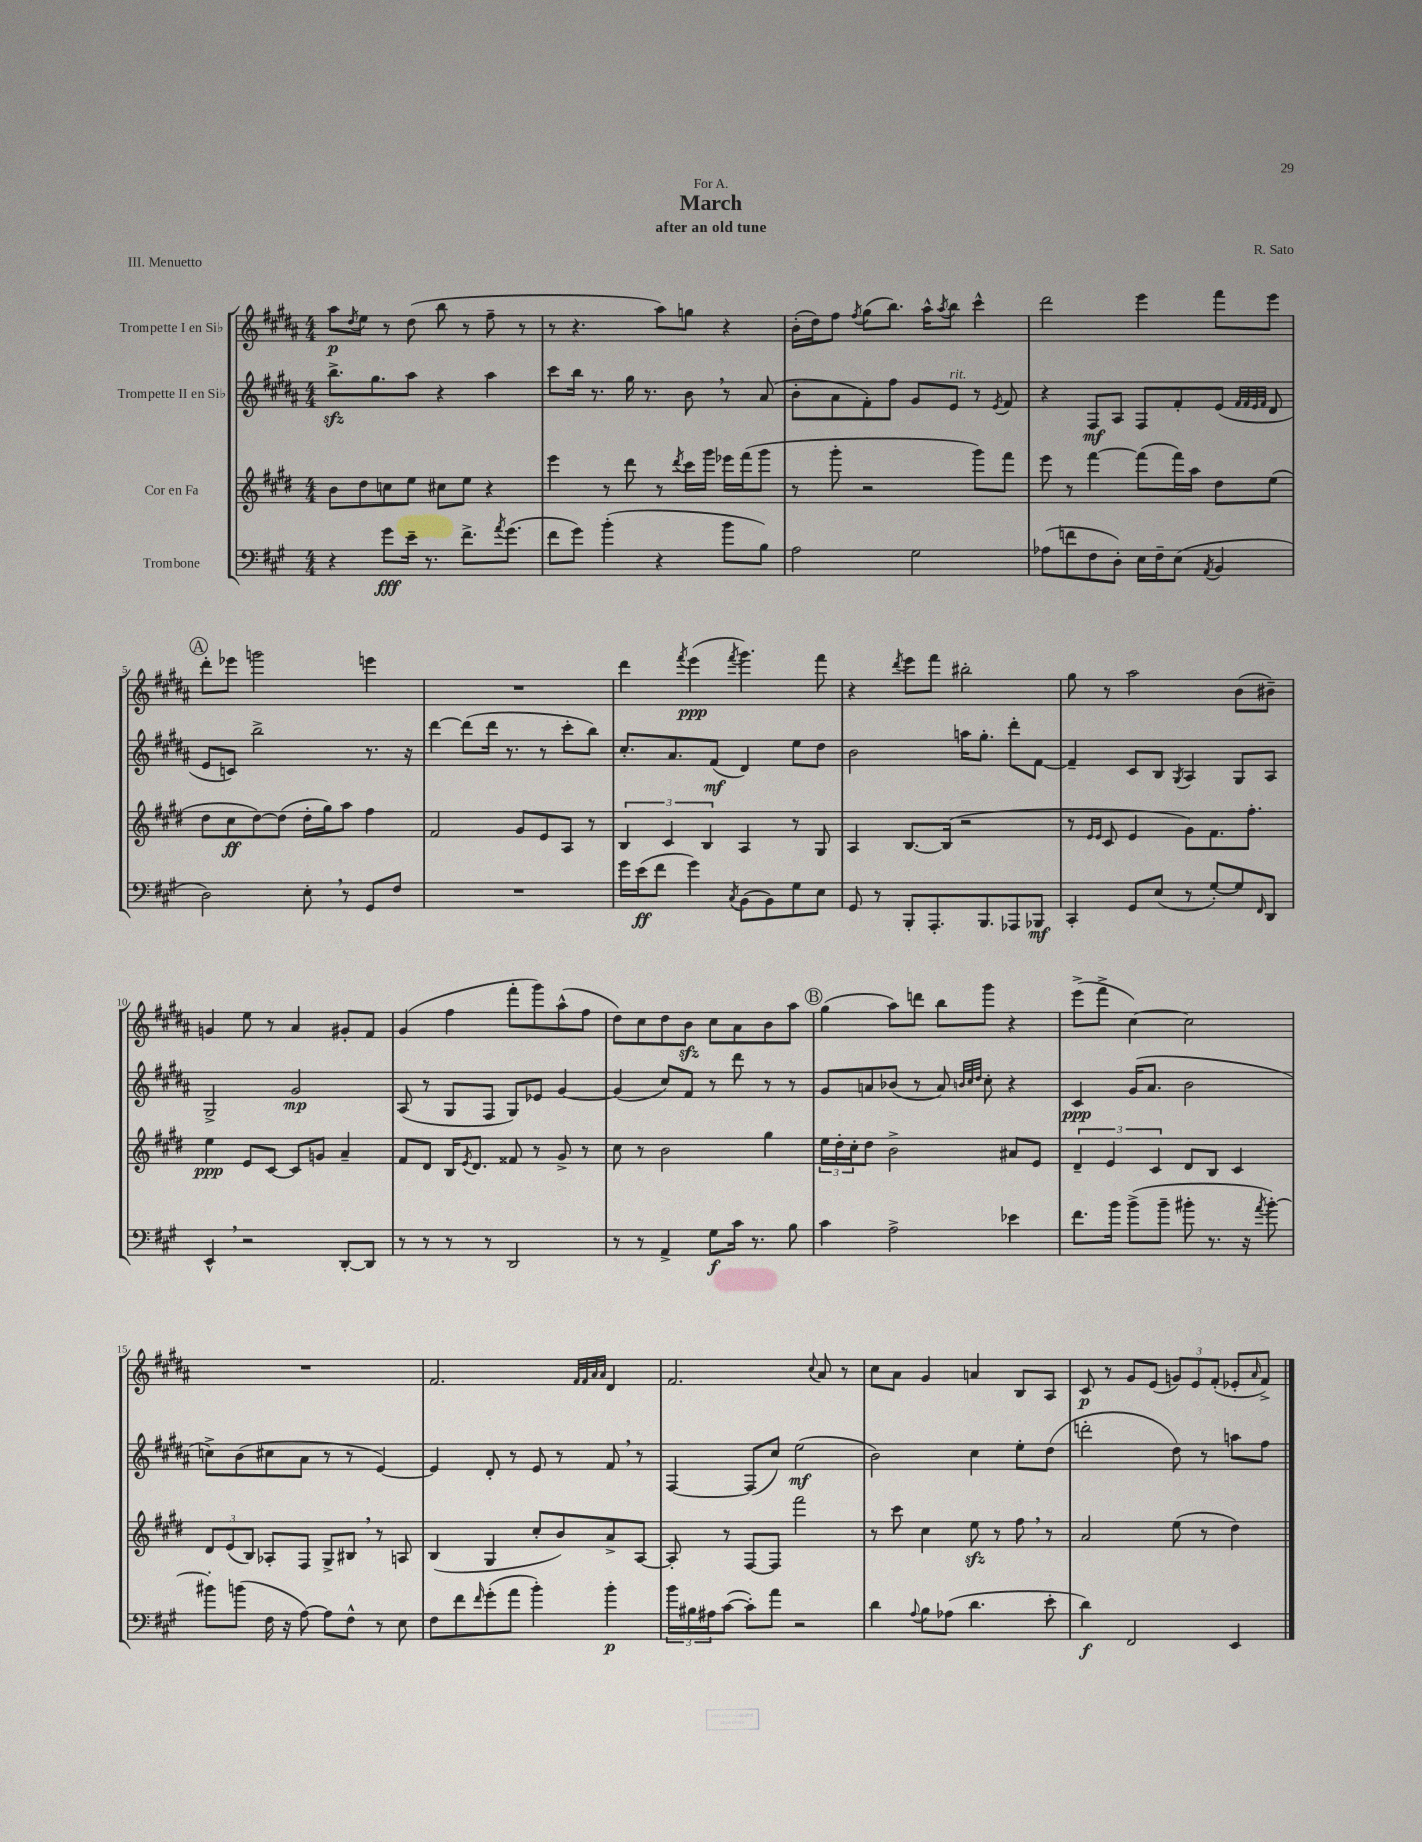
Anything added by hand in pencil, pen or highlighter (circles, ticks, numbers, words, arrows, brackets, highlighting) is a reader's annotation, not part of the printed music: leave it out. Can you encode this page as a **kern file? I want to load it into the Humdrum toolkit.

**kern	**dynam	**kern	**dynam	**kern	**dynam	**kern	**dynam
*part4	*part4	*part3	*part3	*part2	*part2	*part1	*part1
*staff4	*staff4	*staff3	*staff3	*staff2	*staff2	*staff1	*staff1
*I"Trombone	*	*I"Cor en Fa	*	*I"Trompette II en Si♭	*	*I"Trompette I en Si♭	*
*clefF4	*	*clefG2	*	*clefG2	*	*clefG2	*
*k[f#c#g#]	*	*k[f#c#g#d#]	*	*k[f#c#g#d#a#]	*	*k[f#c#g#d#a#]	*
*M4/4	*	*M4/4	*	*M4/4	*	*M4/4	*
=1	=1	=1	=1	=1	=1	=1	=1
4r	.	8b\L	.	8.bbzz^\L	.	8aa#\L	p
.	.	.	.	.	.	8qdd#/	.
.	.	8dd#\	.	.	.	8ee\J	.
.	.	.	.	8.gg#\	.	.	.
8g#\L	fff	8ccn\	.	.	.	8r	.
16e~\Jk	.	8ee\J	.	8aa#\J	.	(8dd#\	.
8.r	.	.	.	.	.	.	.
.	.	8cc#X\L	.	4r	.	8bb\	.
8.f#^\L	.	8ee\J	.	.	.	8r	.
.	.	4r	.	4aa#\	.	8ff#~\	.
8qa/	.	.	.	.	.	.	.
(8.g#\J	.	.	.	.	.	.	.
.	.	.	.	.	.	8r	.
=2	=2	=2	=2	=2	=2	=2	=2
8f#\L	.	4eee\	.	8ccc#\L	.	8r	.
8g#\J)	.	.	.	16bb\Jk	.	4.r	.
.	.	.	.	8.r	.	.	.
(4b'\	.	8r	.	.	.	.	.
.	.	8ddd#\	.	16gg#\	.	.	.
.	.	.	.	8.r	.	.	.
4r	.	8r	.	.	.	8aa#\L)	.
.	.	8qddd#/	.	.	.	.	.
.	.	16ccc#\LL	.	8b,\	.	8ggn\J	.
.	.	16ggg#\JJ	.	.	.	.	.
8b\L	.	16eee-X\LL	.	8r	.	4r	.
.	.	(16fff#\J	.	.	.	.	.
8B\J)	.	8ggg#\J	.	(8a#/	.	.	.
=3	=3	=3	=3	=3	=3	=3	=3
2A\	.	8r	.	8b'\L	.	(16b'\LL	.
.	.	.	.	.	.	16dd#\J)	.
.	.	8ggg#'\	.	8a#\	.	8ff#\J	.
.	.	.	.	.	.	8qff#/	.
.	.	2r	.	8f#'\)	.	(8gg#\L	.
.	.	.	.	8ff#\J	.	8.bb\J)	.
2G#\	.	.	.	8g#/L	.	.	.
.	.	.	.	.	.	16aa#^^\KL	.
.	.	.	.	.	.	8qaa#/	.
!	!	!	!	!LO:TX:a:i:t=rit.	!	!	!
.	.	.	.	8e/J	.	8bb\J	.
.	.	8ggg#\L)	.	8r	.	4ccc#^^\	.
.	.	.	.	8qe/	.	.	.
.	.	8fff#\J	.	8f#/	.	.	.
=4	=4	=4	=4	=4	=4	=4	=4
(8A-X\L	.	8eee\	.	4r	.	2ddd#\	.
8fn\	.	8r	.	.	.	.	.
8F#\	.	[4fff#\	.	8F#/L	mf	.	.
8D'\J)	.	.	.	8A#/J	.	.	.
16E\LL	.	(8fff#\L]	.	8F#/L	.	4eee\	.
16F#~\J	.	.	.	.	.	.	.
(8E\J	.	16fff#\L)	.	8f#'/	.	.	.
.	.	16aa\JJ	.	.	.	.	.
8qAA/	.	.	.	.	.	.	.
4BB/	.	8dd#\L	.	(8e/J	.	8fff#\L	.
.	.	.	.	32qqf#/LLL	.	.	.
.	.	.	.	32qqf#/	.	.	.
.	.	.	.	32qqe/	.	.	.
.	.	.	.	32qqf#/JJJ	.	.	.
.	.	(8ee\J	.	8d#/	.	8eee\J	.
!!LO:LB:g=z
!!LO:REH:place=s1:t=A
=5	=5	=5	=5	=5	=5	=5	=5
2D\)	.	8dd#\L	.	8e/L	.	8ddd#'\L	.
.	.	8cc#\	ff	8cn/J)	.	8eee-X\J	.
.	.	[8dd#\)	.	2bb^\	.	2gggn\	.
.	.	(8dd#\J]	.	.	.	.	.
8E',\	.	16dd#'\LL	.	.	.	.	.
.	.	16gg#\J)	.	.	.	.	.
8r	.	8aa\J	.	.	.	.	.
8GG#/L	.	4ff#\	.	8.r	.	4eeen\	.
8F#/J	.	.	.	.	.	.	.
.	.	.	.	16r	.	.	.
=6	=6	=6	=6	=6	=6	=6	=6
1r	.	2f#/	.	[4ddd#\	.	1r	.
.	.	.	.	(8ddd#\L]	.	.	.
.	.	.	.	16ddd#\Jk	.	.	.
.	.	.	.	8.r	.	.	.
.	.	8g#/L	.	.	.	.	.
.	.	8e/	.	8r	.	.	.
.	.	8A/J	.	8ccc#'\L	.	.	.
.	.	8r	.	8bb\J)	.	.	.
=7	=7	=7	=7	=7	=7	=7	=7
16g#\LL	.	6B/	.	8.cc#'/L	.	4ddd#\	.
(16e\J	ff	.	.	.	.	.	.
8f#\J	.	.	.	.	.	.	.
.	.	6c#/	.	.	.	.	.
.	.	.	.	8.a#/	.	.	.
.	.	.	.	.	.	8qfff#/	.
4g#\)	.	.	.	.	.	(4eee\	ppp
.	.	6B/	.	.	.	.	.
.	.	.	.	(8f#/J	mf	.	.
8qC#/	.	.	.	.	.	8qfff#/	.
(8BB\L	.	4A/	.	4d#/)	.	4.ggg#\)	.
8BB\)	.	.	.	.	.	.	.
8G#\	.	8r	.	8ee\L	.	.	.
8E\J	.	8G#/	.	8dd#\J	.	8fff#\	.
=8	=8	=8	=8	=8	=8	=8	=8
8GG#/	.	4A/	.	2b\	.	4r	.
8r	.	.	.	.	.	.	.
.	.	.	.	.	.	8qddd#/	.
8BBB'/L	.	[8.B/L	.	.	.	8eee\L	.
8.AAA'/	.	.	.	.	.	8fff#\J	.
.	.	(16B/Jk]	.	.	.	.	.
.	.	2r	.	16aan\KL	.	2bb#X'\	.
8.BBB/	.	.	.	8.gg#'\J	.	.	.
8AAA-X/	.	.	.	8ddd#'\L	.	.	.
8BBB-X/J	mf	.	.	[8f#\J	.	.	.
=9	=9	=9	=9	=9	=9	=9	=9
4CC#'/	.	8r	.	4f#~/]	.	8gg#\	.
.	.	16qqe/LL	.	.	.	.	.
.	.	16qqe/JJ	.	.	.	.	.
.	.	8c#/	.	.	.	8r	.
8GG#/L	.	4e/	.	8c#/L	.	2aa#\	.
(8E/J	.	.	.	8B/J	.	.	.
.	.	.	.	8qG#/	.	.	.
8r	.	8g#\L)	.	4A#/	.	.	.
[8G#'/L)	.	8.f#\	.	.	.	.	.
8G#/]	.	.	.	8G#/L	.	(8b\L	.
.	.	8.ff#'\J	.	.	.	.	.
16qqFF#/	.	.	.	.	.	.	.
8DD/J	.	.	.	8A#/J	.	8b#X~\J)	.
!!LO:LB:g=z
=10	=10	=10	=10	=10	=10	=10	=10
4EE^^,/	.	4ee\	ppp	2G#^/	.	4gn/	.
2r	.	8e/L	.	.	.	8ee\	.
.	.	[8c#/J	.	.	.	8r	.
.	.	8c#/L]	.	2g#/	mp	4a#/	.
.	.	8gn/J	.	.	.	.	.
[8DD'/L	.	4a~/	.	.	.	8g#X'/L	.
8DD/J]	.	.	.	.	.	8f#/J	.
=11	=11	=11	=11	=11	=11	=11	=11
8r	.	8f#/L	.	(8A#/	.	(4g#/	.
8r	.	8d#/J	.	8r	.	.	.
8r	.	16B/KL	.	8G#/L	.	4ff#\	.
.	.	8qe/	.	.	.	.	.
.	.	8.d#/J	.	.	.	.	.
8r	.	.	.	8F#/J	.	.	.
2DD/	.	8f##X/	.	8G#/L)	.	8fff#'\L	.
.	.	8r	.	8e-X/J	.	8ggg#\)	.
.	.	8g#^/	.	[4g#/	.	(8aa#^^\	.
.	.	8r	.	.	.	8ff#\J	.
=12	=12	=12	=12	=12	=12	=12	=12
8r	.	8cc#\	.	(4g#/]	.	8dd#\L)	.
8r	.	8r	.	.	.	8cc#\	.
4AA^/	.	2b\	.	8cc#/L)	.	8dd#\	.
.	.	.	.	8f#/J	.	8bzz\J	.
8G#\L	f	.	.	8r	.	8cc#\L	.
16c#\Jk	.	.	.	8ddd#\	.	8a#\	.
8.r	.	.	.	.	.	.	.
.	.	4gg#\	.	8r	.	8b\	.
8B\	.	.	.	8r	.	8aa#\J	.
!!LO:REH:place=s1:t=B
=13	=13	=13	=13	=13	=13	=13	=13
4c#\	.	24ee\LL	.	8g#/L	.	(4gg#\	.
.	.	24dd#'\	.	.	.	.	.
.	.	24cc#'\J	.	.	.	.	.
.	.	8dd#\J	.	8an/	.	.	.
2A^\	.	2b^\	.	(8b-X/J	.	8aa#\L)	.
.	.	.	.	8r	.	8dddn\J	.
.	.	.	.	8a/)	.	8bb\L	.
.	.	.	.	32qqbn/LLL	.	.	.
.	.	.	.	32qqcc#/	.	.	.
.	.	.	.	32qqdd#/JJJ	.	.	.
.	.	.	.	8cc#'\	.	8ggg#\J	.
4e-X\	.	8a#X/L	.	4r	.	4r	.
.	.	8e/J	.	.	.	.	.
=14	=14	=14	=14	=14	=14	=14	=14
8.f#\L	.	6d#~/	.	4c#/	ppp	(8eee^\L	.
.	.	.	.	.	.	8fff#^\J	.
.	.	6e/	.	.	.	.	.
16b\Jk	.	.	.	.	.	.	.
(8b^\L	.	.	.	(16g#/KL	.	[4cc#\)	.
.	.	.	.	8.a#/J	.	.	.
.	.	6c#/	.	.	.	.	.
8b~\J	.	.	.	.	.	.	.
8b#X'\	.	8d#/L	.	2b\	.	2cc#\]	.
8.r	.	8B/J	.	.	.	.	.
.	.	4c#/	.	.	.	.	.
16r	.	.	.	.	.	.	.
8qa/	.	.	.	.	.	.	.
[8b#'\)	.	.	.	.	.	.	.
!!LO:LB:g=z
=15	=15	=15	=15	=15	=15	=15	=15
8b#X'\L]	.	12d#/L	.	8ccn^\L)	.	1r	.
.	.	(12e/	.	.	.	.	.
(8bn\J	.	.	.	(8b\	.	.	.
.	.	12B/J)	.	.	.	.	.
16F#\	.	8A-X'/L	.	8cc#X\	.	.	.
16r	.	.	.	.	.	.	.
[8A\)	.	8F#/J	.	8a#\J	.	.	.
8A\L]	.	8G#^/L	.	8r	.	.	.
8F#^^\J	.	8B#X,/J	.	8r	.	.	.
8r	.	8r	.	[4e/)	.	.	.
8E\	.	8An/	.	.	.	.	.
=16	=16	=16	=16	=16	=16	=16	=16
8F#\L	.	(4B/	.	4e/]	.	2.f#/	.
8f#\	.	.	.	.	.	.	.
16qqf#/	.	.	.	.	.	.	.
(8g#'\	.	4G#/	.	8d#'/	.	.	.
8a\J	.	.	.	8r	.	.	.
4b'\)	.	8cc#'/L	.	8e/	.	.	.
.	.	8b/)	.	8r	.	.	.
.	.	.	.	.	.	32qqf#/LLL	.
.	.	.	.	.	.	32qqf#/	.
.	.	.	.	.	.	32qqa#/	.
.	.	.	.	.	.	32qqa#/JJJ	.
4b'\	p	8a^/	.	8f#,/	.	4d#/	.
.	.	[8A/J	.	8r	.	.	.
=17	=17	=17	=17	=17	=17	=17	=17
24b\LL	.	8A'/]	.	[4F#/	.	2.f#/	.
24B#X\	.	.	.	.	.	.	.
24A#X\J	.	.	.	.	.	.	.
([8c#\J	.	8r	.	.	.	.	.
8c#'\L])	.	[8F#/L	.	(8F#/L]	.	.	.
8a\J	.	8F#/J]	.	8cc#/J)	.	.	.
2r	.	2fff#\	.	(2ee\	mf	.	.
.	.	.	.	.	.	8qqcc#/	.
.	.	.	.	.	.	8a#/	.
.	.	.	.	.	.	8r	.
=18	=18	=18	=18	=18	=18	=18	=18
4d\	.	8r	.	2b\)	.	8cc#\L	.
.	.	8ccc#\	.	.	.	8a#\J	.
8qqA/	.	.	.	.	.	.	.
8B\L	.	4cc#\	.	.	.	4g#/	.
(8A-X\J	.	.	.	.	.	.	.
4.d\	.	8eezz\	.	4cc#\	.	4an/	.
.	.	8r	.	.	.	.	.
.	.	8ff#,\	.	8ee'\L	.	8B/L	.
8e'\	.	8r	.	(8dd#\J	.	8A#/J	.
=19	=19	=19	=19	=19	=19	=19	=19
4d\)	f	2a/	.	2dddn'\	.	8c#/	p
.	.	.	.	.	.	8r	.
2FF#/	.	.	.	.	.	8g#/L	.
.	.	.	.	.	.	(8e/J	.
.	.	(8ee\	.	8dd#\)	.	12gn/L)	.
.	.	.	.	.	.	12e/	.
.	.	8r	.	8r	.	.	.
.	.	.	.	.	.	(12f#'/J	.
4EE/	.	4dd#\)	.	8aan\L	.	8e-X'/L	.
.	.	.	.	.	.	16qqa#/	.
.	.	.	.	8ff#\J	.	8f#^/J)	.
==	==	==	==	==	==	==	==
*-	*-	*-	*-	*-	*-	*-	*-
